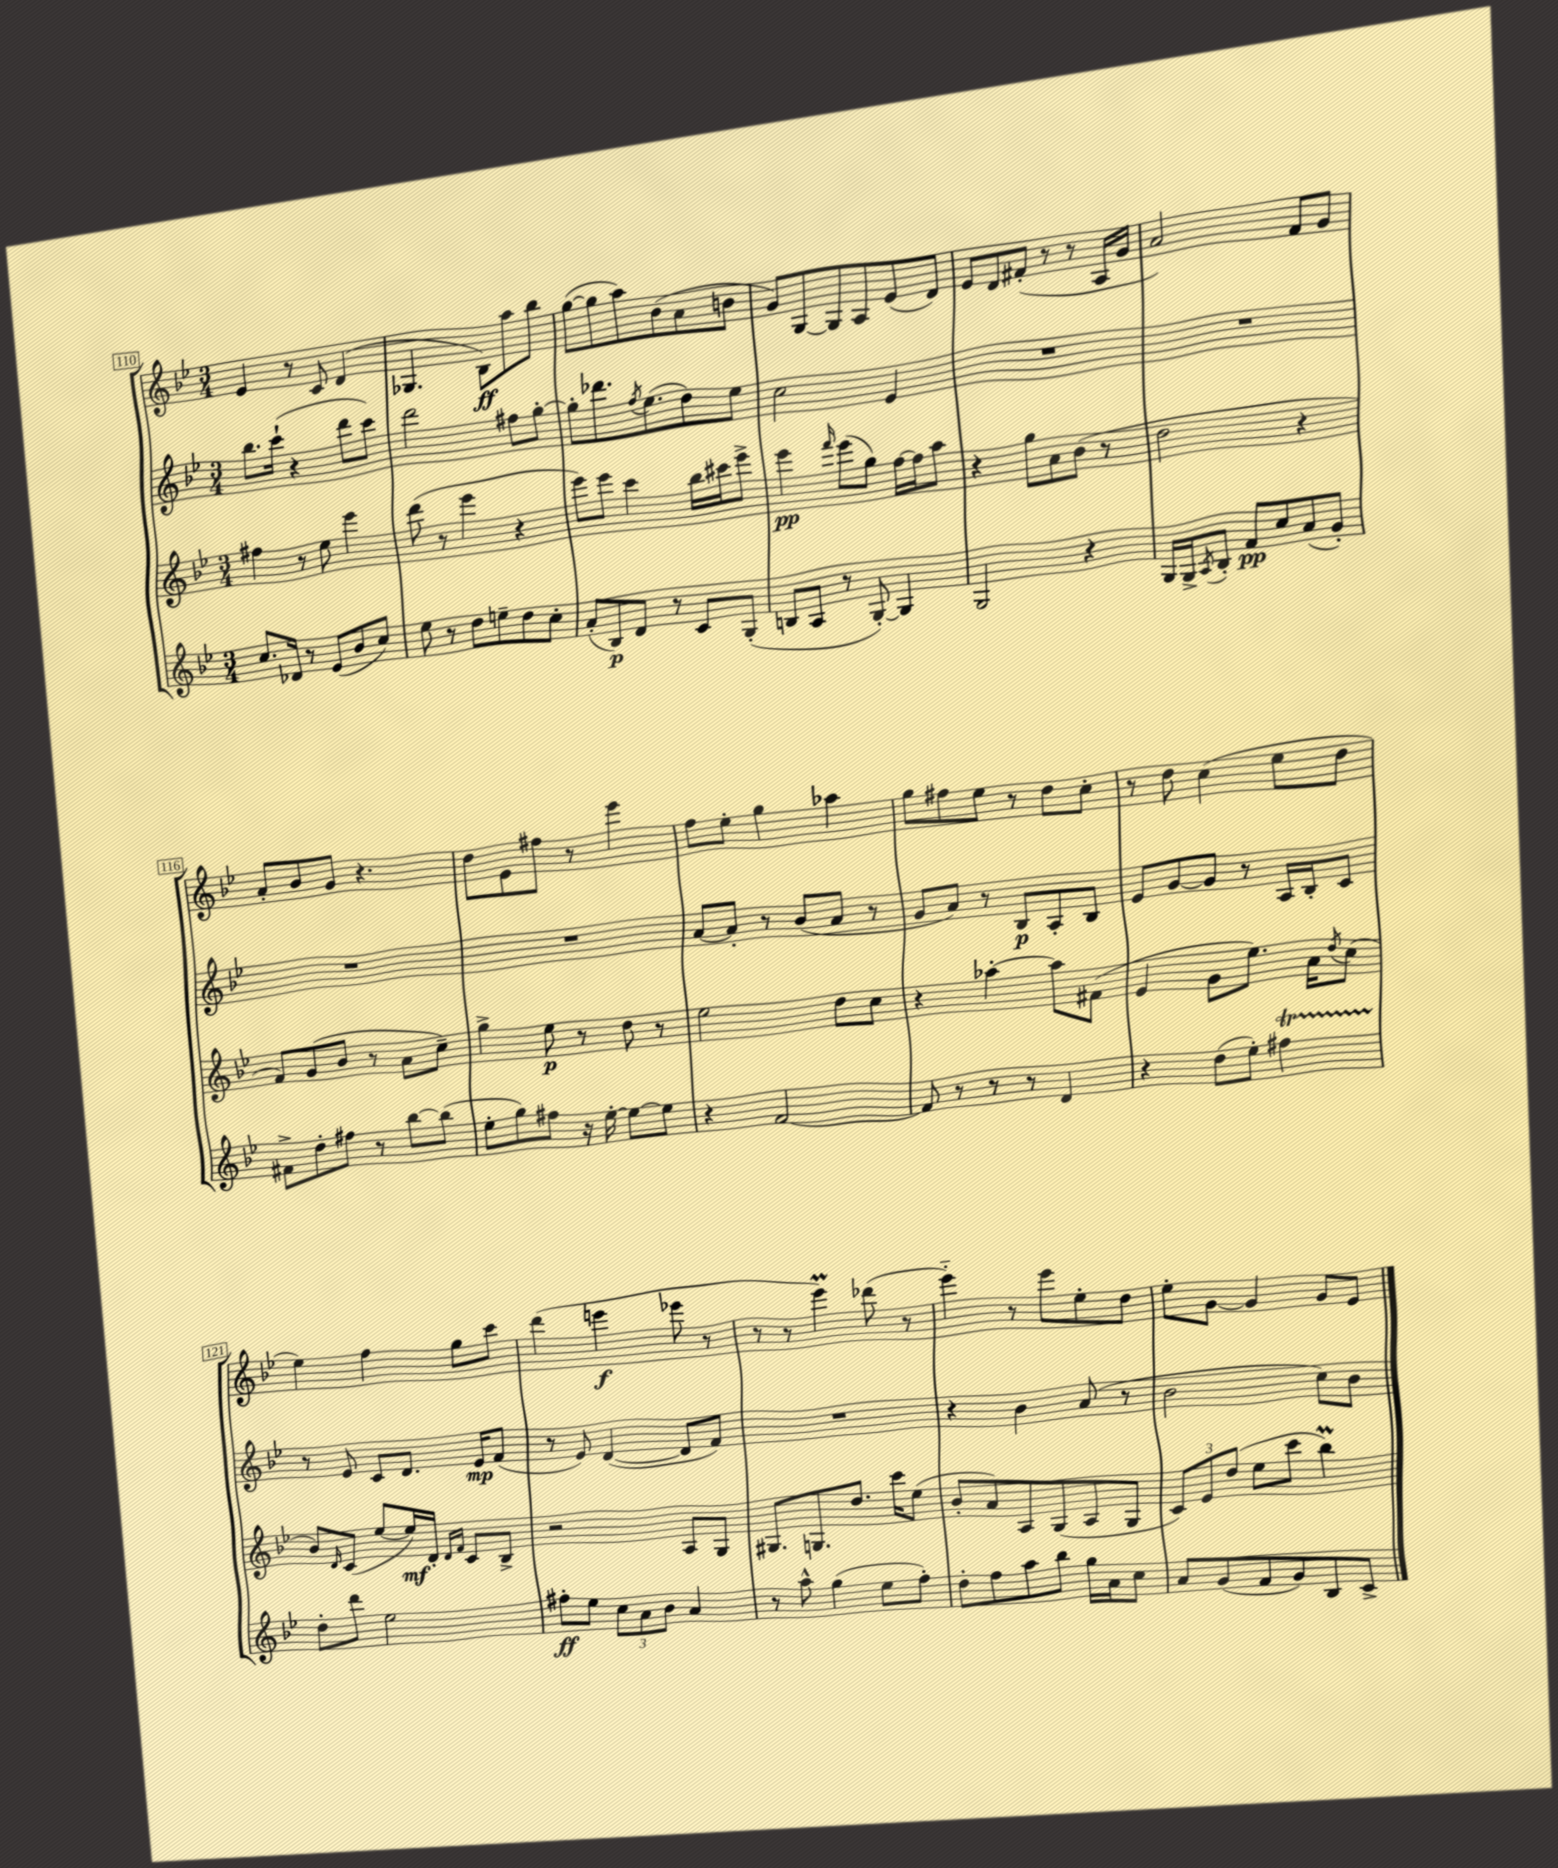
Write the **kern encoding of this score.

**kern	**kern	**kern	**kern
*staff4	*staff3	*staff2	*staff1
*clefG2	*clefG2	*clefG2	*clefG2
*k[b-e-]	*k[b-e-]	*k[b-e-]	*k[b-e-]
*M3/4	*M3/4	*M3/4	*M3/4
8.cc	4ff#	8.bb-	4e-
16d-	.	(16ccc`	.
8r	8r	4r	8r
(8e-	8ee-	.	8c
8b-	4eee-	8ddd	(4d
8cc)	.	8ccc)	.
=	=	=	=
8ee-	(8ddd	2ddd	4.G-
8r	8r	.	.
8dd	4eee-	.	.
8ee~	.	.	8B-)
8dd	4r	8ff#	8aa
8cc'	.	[8gg'	8bb-
=	=	=	=
(8a'	8eee-)	8gg']	([8gg
8B-)	8eee-	8.ddd-	8gg]
8d	4ccc	.	8aa)
.	.	8qff	.
.	.	(8.ee-	.
8r	.	.	(8b-
8c	16bb-	8dd)	8a
.	16ccc#	.	.
(8G'	8eee-^	8ee-	8b
=	=	=	=
8B	4eee-	2cc	8g)
8A	.	.	[8G
.	16qqfff	.	.
8r	(8eee-	.	8G]
[8G')	8gg)	.	8A
4G]	[16ff	4e-	(8e-
.	16ff]	.	.
.	8aa	.	8d)
=	=	=	=
2G	4r	2.r	8e-
.	.	.	8d
.	8gg	.	(8f#'
.	8a	.	8r
4r	(8b-	.	8r
.	8r	.	16A
.	.	.	16g
=	=	=	=
16G	2dd	2.r	2a)
16G^	.	.	.
8qA	.	.	.
8B-'	.	.	.
8f	.	.	.
8cc	.	.	.
(8a	4r	.	8f
8g')	.	.	8g
=	=	=	=
8f#^	8f)	2.r	8a'
8dd'	(8g	.	8b-
8ff#	8b-	.	8g
8r	8r	.	4.r
[8bb-	8a	.	.
(8bb-]	8cc~)	.	.
=	=	=	=
8ee-'	4gg^	2.r	8dd
8gg)	.	.	8e-
8ff#	8ee-	.	8ff#
16r	8r	.	8r
[16ee-'	.	.	.
8ee-_	8dd	.	4eee-
8ee-]	8r	.	.
=	=	=	=
4r	2ee-	[8a	8ff
.	.	8a']	8ee-'
[2f	.	8r	4gg
.	.	(8b-	.
.	8dd	8a	4aa-
.	8cc	8r	.
=	=	=	=
8f]	4r	8g	8gg
8r	.	8a)	8ff#
8r	[4aa-'	8r	8ee-
8r	.	8B-	8r
4d	8aa-]	8A'	8dd
.	(8f#	8B-	8cc'
=	=	=	=
4r	4e-	8e-	8r
.	.	[8g	8dd
(8dd	8g	8g]	(4cc
8ee-')	8.ee-)	8r	.
4ff#	.	16A	8ee-
.	16a	16B-'	.
.	8qdd	.	.
.	(8cc	8c	8dd
=	=	=	=
8dd'	8b-)	8r	4ee-)
.	16qqd	.	.
8ddd	(8c	8e-	.
2ee-	[8ee-	8c	4ff
.	16ee-])	8.d	.
.	16d'	.	.
.	16qqd	.	.
.	16qqf	.	.
.	8c	.	8gg
.	.	16e-	.
.	8B-^	(8f	8ccc
=	=	=	=
8ff#'	2r	8r	(4ddd
8ee-	.	8e-)	.
12cc	.	([4d	4eee
12a	.	.	.
12b-	.	.	.
4a	8A	8d]	8eee-
.	8G	8f)	8r
=	=	=	=
8r	8.G#	2.r	8r
8aa^^	.	.	8r
.	8.G	.	.
(4gg	.	.	4eee-)
.	8.dd	.	.
8ee-	.	.	(8ddd-
.	16ccc	.	.
8ff')	(8ee-	.	8r
=	=	=	=
8dd'	8b-'	4r	4eee-'~)
8ff	8a)	.	.
8aa	8A	4b-	8r
8bb-	(8G	.	8eee-
16gg	8A	(8a	8ee-'
16a	.	.	.
8cc	8G	8r	8dd
=	=	=	=
8a	12c)	2b-	8ee-'
.	12e-	.	.
(8g	.	.	[8g
.	(12dd	.	.
8f	8ee-	.	4g]
8g)	8ccc	.	.
8B-	4bb-)	8cc)	8g
8c^	.	8b-	8e-
==	==	==	==
*-	*-	*-	*-
